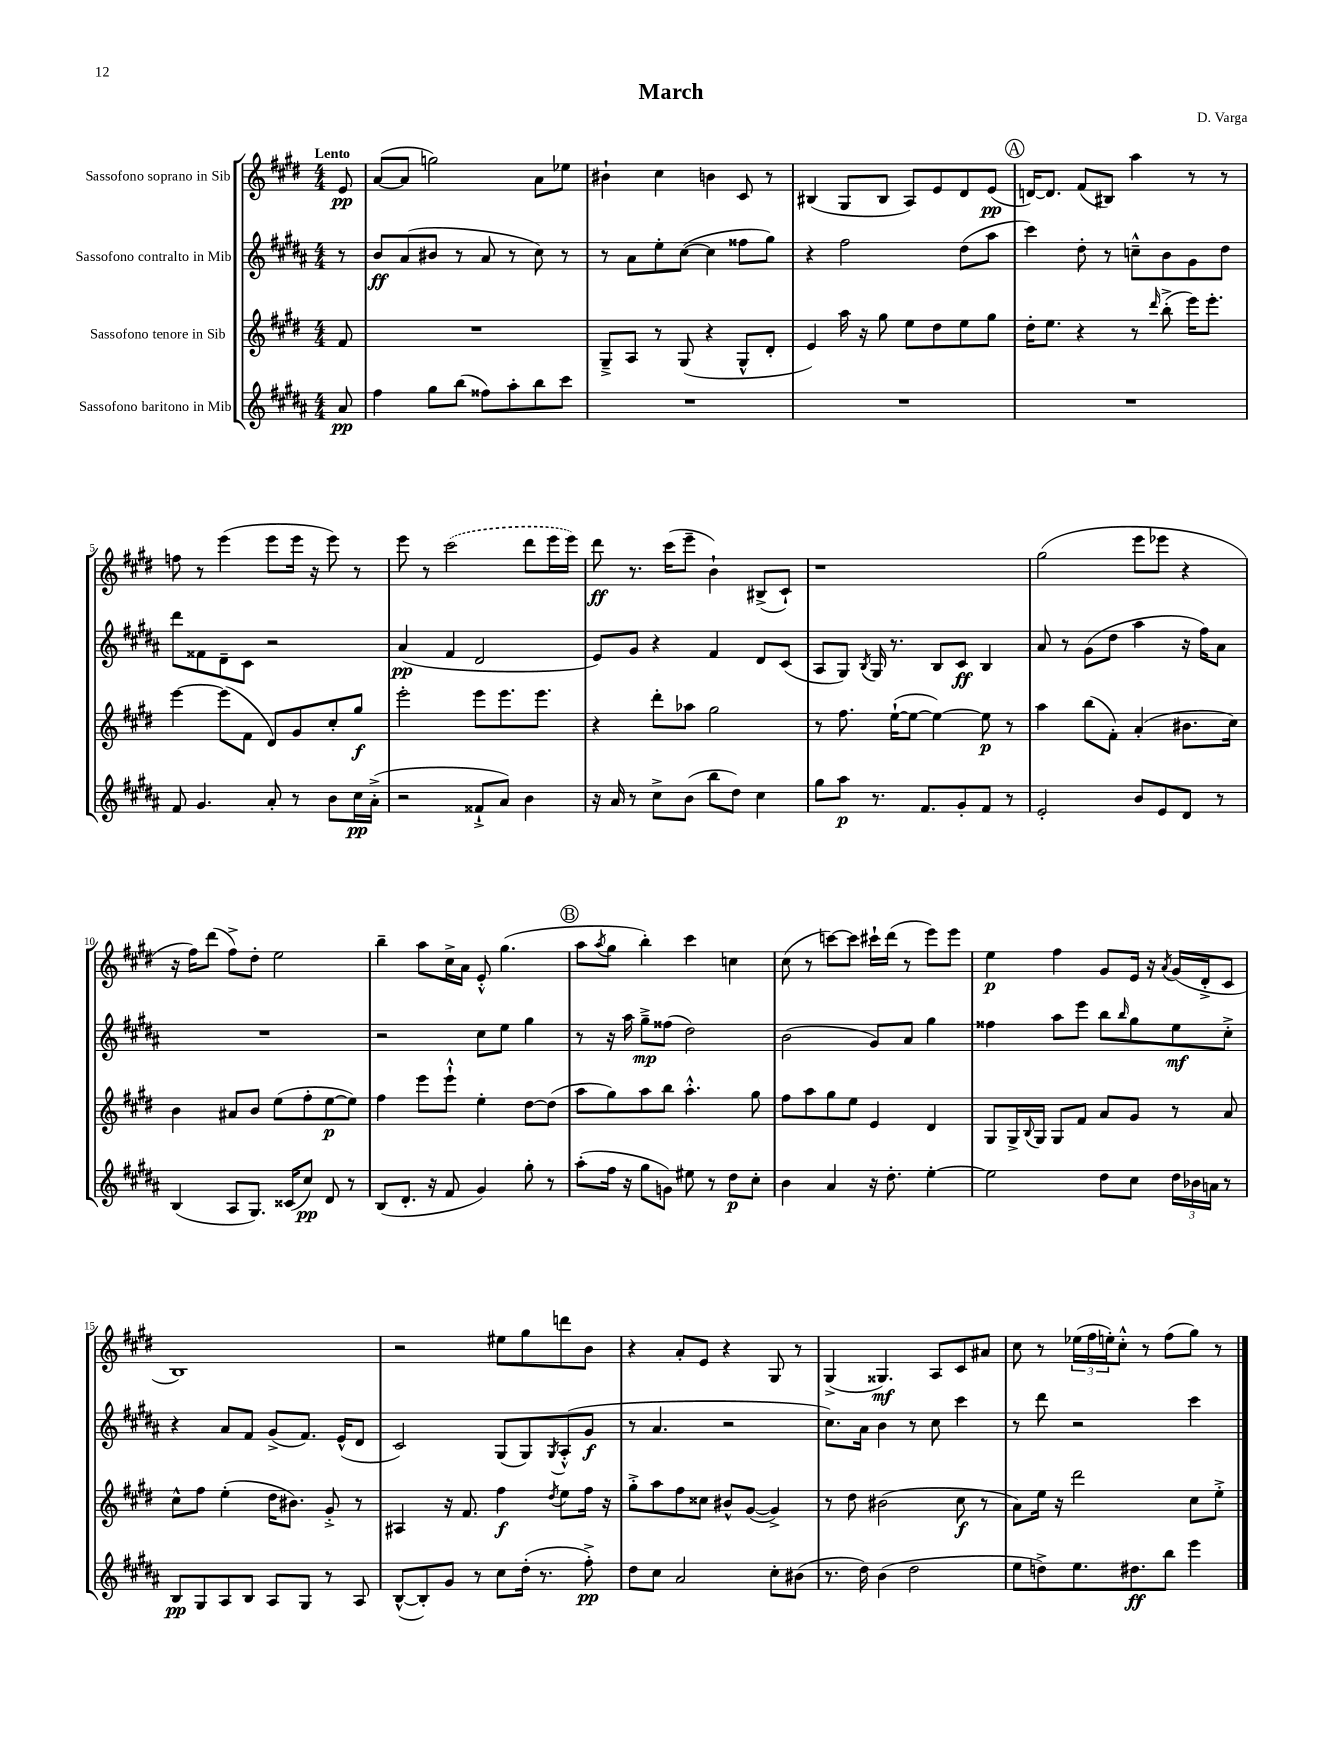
\header { title = "March" composer = "D. Varga" }
<<
\new StaffGroup <<
\new Staff = "s0" \with { instrumentName = "Sassofono soprano in Sib" } {
    \clef treble \key e \major \numericTimeSignature \time 4/4 \partial 8 \tempo "Lento"
    e'8\pp |
    a'8~( a'8 g''2) a'8 ees''8 |
    bis'4-! cis''4 b'4 cis'8 r8 |
    bis4( gis8 bis8 a8) e'8 dis'8 e'8\pp( |
    \mark \markup { \circle "A" } d'16~) d'8. fis'8( bis8) a''4 r8 r8 |
    f''8 r8 e'''4( e'''8 e'''16 r16 e'''8) r8 |
    e'''8 r8 \once \slurDashed cis'''2( dis'''8 e'''16 e'''16) |
    dis'''8\ff r8. cis'''16( e'''8-- b'4-!) bis8->( cis'8-!) |
    r1 |
    gis''2( e'''8 ees'''8 r4 |
    r16 fis''16) dis'''8( fis''8->) dis''8-. e''2 |
    b''4-- a''8 cis''16-> a'16 e'8-.-^ gis''4.( |
    \mark \markup { \circle "B" } a''8 \acciaccatura { a''8 } gis''8 b''4-.) cis'''4 c''4 |
    cis''8( r8 c'''8~) c'''8 cis'''16-! dis'''16( r8 e'''8) e'''8 |
    e''4\p fis''4 gis'8 e'16 r16 \acciaccatura { a'8 } gis'16( dis'16-.-> cis'8 |
    b1) |
    r2 eis''8 gis''8 d'''8 b'8 |
    r4 a'8-. e'8 r4 gis8 r8 |
    gis4->( gisis4.\mf) a8 cis'8 ais'8 |
    cis''8 r8 \tuplet 3/2 { ees''16( fis''16 e''16-.) } cis''8-.-^ r8 fis''8( gis''8) r8 \bar "|." |
}
\new Staff = "s1" \with { instrumentName = "Sassofono contralto in Mib" } {
    \clef treble \key b \major \numericTimeSignature \time 4/4 \partial 8
    r8 |
    b'8\ff ais'8( bis'8 r8 ais'8 r8 cis''8) r8 |
    r8 ais'8 e''8-. cis''8~( cis''4 fisis''8 gis''8) |
    r4 fis''2 dis''8( ais''8 |
    \mark \markup { \circle "A" } cis'''4) dis''8-. r8 c''8---^ b'8 gis'8 dis''8 |
    dis'''8 fisis'8 dis'8-- cis'8 r2 |
    ais'4\pp( fis'4 dis'2 |
    e'8) gis'8 r4 fis'4 dis'8 cis'8( |
    ais8 gis8) \acciaccatura { b8 } gis16 r8. b8 cis'8\ff b4 |
    ais'8 r8 gis'8( dis''8 ais''4 r16 fis''16) ais'8 |
    R1 |
    r2 cis''8 e''8 gis''4 |
    \mark \markup { \circle "B" } r8 r16 ais''16 gis''8--->\mp fisis''8( dis''2) |
    b'2( gis'8) ais'8 gis''4 |
    fisis''4 ais''8 e'''8 b''8 \grace { b''16 } gis''8 e''8\mf cis''8-.-> |
    r4 ais'8 fis'8 gis'8->( fis'8.) e'16-^( dis'8 |
    cis'2) gis8( gis8) \acciaccatura { gis8 } ais8-.-^( gis'8\f |
    r8 ais'4. r2 |
    cis''8.) ais'16 b'4 r8 cis''8 cis'''4 |
    r8 dis'''8 r2 cis'''4 \bar "|." |
}
\new Staff = "s2" \with { instrumentName = "Sassofono tenore in Sib" } {
    \clef treble \key e \major \numericTimeSignature \time 4/4 \partial 8
    fis'8 |
    R1 |
    gis8---> a8 r8 gis8( r4 gis8-^ dis'8-. |
    e'4) a''16 r16 gis''8 e''8 dis''8 e''8 gis''8 |
    \mark \markup { \circle "A" } dis''16-. e''8. r4 r8 \grace { dis'''16 } b''8-.->( e'''16) e'''8.-. |
    e'''4~ e'''8( fis'8 dis'8) gis'8 cis''8-. gis''8\f |
    e'''2-. e'''8 e'''8. e'''8. |
    r4 dis'''8-. aes''8 gis''2 |
    r8 fis''8. e''16~-!( e''8~ e''4~) e''8\p r8 |
    a''4 b''8( fis'8-.) a'4-.( bis'8. cis''16) |
    b'4 ais'8 b'8 e''8( fis''8-. e''8~\p e''8) |
    fis''4 e'''8 e'''8-!-^ e''4-. dis''8~ dis''8( |
    \mark \markup { \circle "B" } a''8 gis''8) a''8 b''8 a''4.-.-^ gis''8 |
    fis''8 a''8 gis''8 e''8 e'4 dis'4 |
    gis8 gis16-> \appoggiatura { b8 } gis16 gis8 fis'8 a'8 gis'8 r8 a'8 |
    cis''8-^ fis''8 e''4-.( dis''16 bis'8.) gis'8-.-> r8 |
    ais4 r16 fis'8. fis''4\f \acciaccatura { dis''8 } e''8 fis''16 r16 |
    gis''8-.-> a''8 fis''8 cisis''8 bis'8-^ gis'8~( gis'4->) |
    r8 dis''8 bis'2( cis''8\f r8 |
    a'8) e''16 r16 dis'''2 cis''8 e''8-.-> \bar "|." |
}
\new Staff = "s3" \with { instrumentName = "Sassofono baritono in Mib" } {
    \clef treble \key b \major \numericTimeSignature \time 4/4 \partial 8
    ais'8\pp |
    fis''4 gis''8 b''8( fisis''8) ais''8-. b''8 cis'''8 |
    R1 |
    R1 |
    \mark \markup { \circle "A" } R1 |
    fis'8 gis'4. ais'8-. r8 b'8 cis''16\pp ais'16-.->( |
    r2 fisis'8-!-> ais'8) b'4 |
    r16 ais'16 r8 cis''8-> b'8( b''8 dis''8) cis''4 |
    gis''8 ais''8\p r8. fis'8. gis'8-. fis'8 r8 |
    e'2-. b'8 e'8 dis'8 r8 |
    b4( ais8 gis8.) cisis'16( cis''8\pp) dis'8 r8 |
    b8( dis'8.-. r16 fis'8 gis'4) gis''8-. r8 |
    \mark \markup { \circle "B" } ais''8-.( fis''16 r16 gis''8 g'8) eis''8 r8 dis''8\p cis''8-. |
    b'4 ais'4 r16 dis''8.-. e''4~-. |
    e''2 dis''8 cis''8 \tuplet 3/2 { dis''16 bes'16 a'16 } r8 |
    b8\pp gis8 ais8 b8 ais8 gis8 r8 ais8 |
    b8~-^( b8-.) gis'8 r8 cis''8 dis''16-.( r8. fis''8-.->\pp) |
    dis''8 cis''8 ais'2 cis''8-. bis'8( |
    r8. dis''16) b'4( dis''2 |
    e''8 d''8->) e''8. dis''8.\ff b''8 e'''4 \bar "|." |
}
>>
>>
